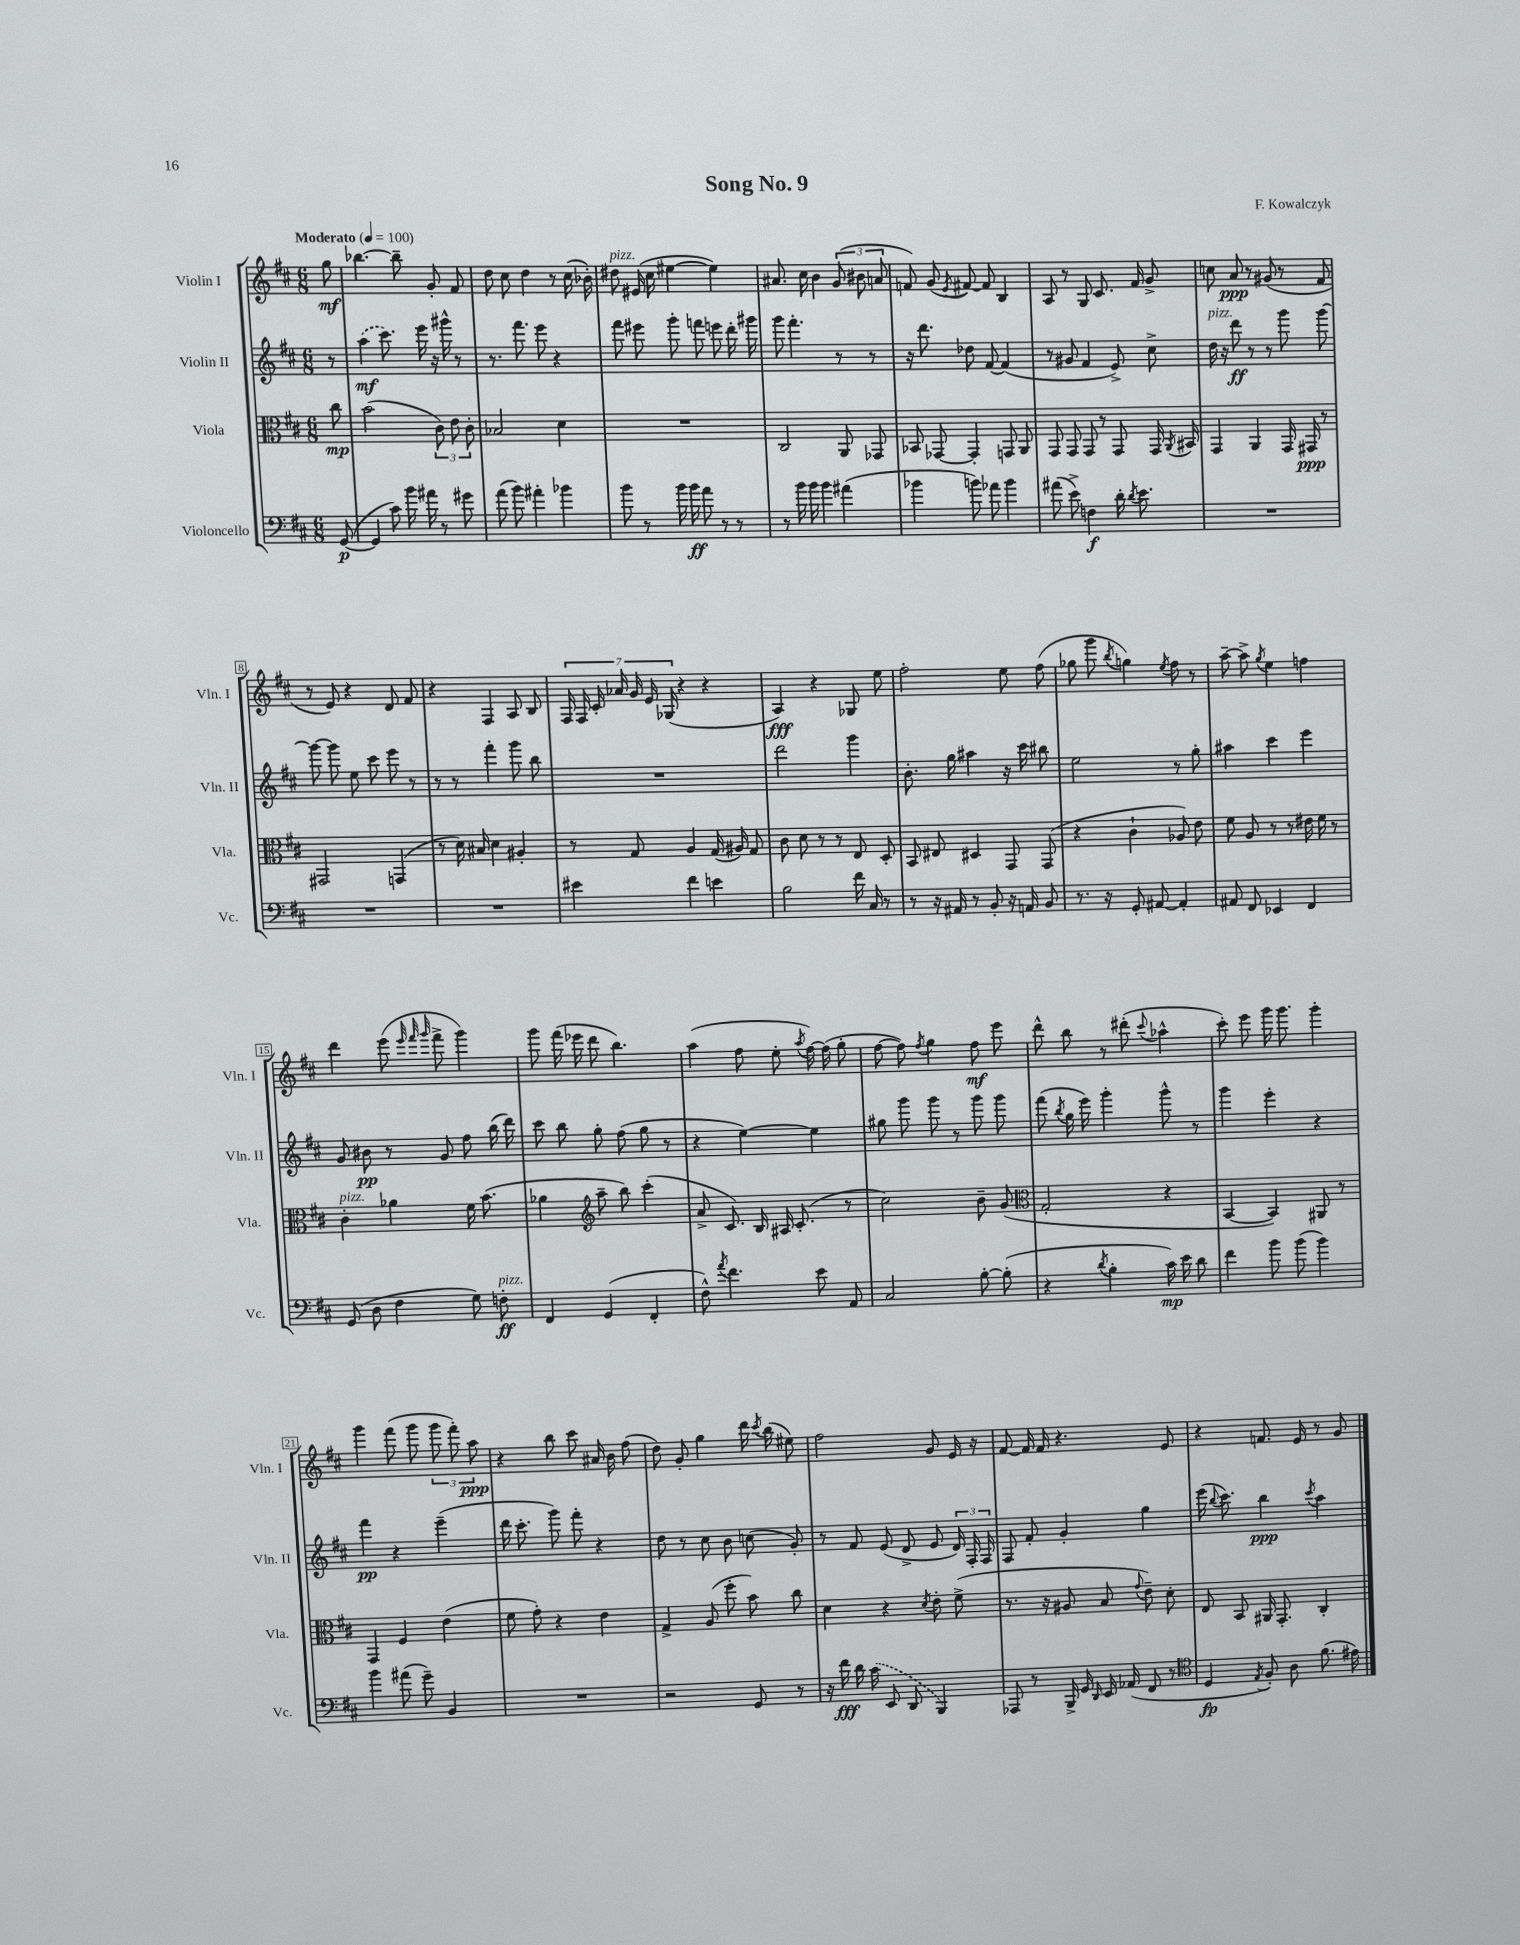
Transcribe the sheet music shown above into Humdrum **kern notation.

**kern	**kern	**kern	**kern
*staff4	*staff3	*staff2	*staff1
*clefF4	*clefC3	*clefG2	*clefG2
*k[f#c#]	*k[f#c#]	*k[f#c#]	*k[f#c#]
*M6/8	*M6/8	*M6/8	*M6/8
*MM100	*MM100	*MM100	*MM100
([8GG/	8cc#\	8r	8gg\
=	=	=	=
4GG/]	(2b\	(4aa\	[4.bb-\
8c#\)	.	8.ccc#\)	.
16b\	.	.	8bb-~\]
16a#\	.	16eee\	.
8r	12c#\)	16r	8g'/
.	.	16ggg#^^\	.
.	12e\	.	.
8g#\	.	8r	8f#/
.	12c#'\	.	.
=	=	=	=
(8a\	2B-/	8.r	8dd\
8b\)	.	.	8cc#\
.	.	8.fff#\	.
4a#'\	.	.	4dd\
.	.	8eee\	.
4b-\	4d\	4r	8r
.	.	.	(16cc#\
.	.	.	16b-'\)
=	=	=	=
8b\	2.r	8fff#\	8dd#\
8r	.	8eee#\	(16e#/
.	.	.	16cc#\
16b\	.	8ggg'\	[4ee#\
16b\	.	.	.
8a\	.	8fff\	.
8r	.	8eee\	4ee#\])
8r	.	16ddd'\	.
.	.	16ggg#\	.
=	=	=	=
8r	2C#/	8ggg\	8.a#/
16b\	.	4.fff#'\	.
16b\	.	.	16cc#\
4b\	.	.	4b\
(4a#\	8AA/	8r	(12g/
.	.	.	12b#\
.	8GG-/	8r	.
.	.	.	12a/
=	=	=	=
4b-\	8BB-/	16r	8f/)
.	.	8.ddd\	.
.	[8GG-/	.	(8g/
.	.	.	8qe/
8b\)	4GG-'/]	8dd-\	[8f#/)
8a-\	.	[8f#/	8f#/]
4b\	8GG/	(4f#/]	4B/
.	8AA/	.	.
=	=	=	=
(8a#\	8GG/	8r	8A/
8e^\)	8GG/	8g#/	8r
4F\	8GG/	4f#/	8G/
.	8r	.	8.c#/
16d'\	8GG/	8e^/)	.
8qd/	.	.	.
8.e\	.	.	16f#/
.	16GG/	8cc#^\	8g^/
.	8qAA/	.	.
.	16BB#/	.	.
=	=	=	=
2.r	4GG/	16dd\	8cc\
.	.	16r	.
.	.	8ddd\	8a/
.	4AA/	8r	8r
.	.	8r	(8g#/
.	16GG/	8ggg\	8r
.	16GG#/	.	.
.	8r	[8ggg\	8f#/
=	=	=	=
2.r	2GG#/	8ggg\_	8r
.	.	8ggg\]	8e/)
.	.	8ee\	4r
.	.	8ccc#\	.
.	(4GG/	8eee\	8d/
.	.	8r	8f#/
=	=	=	=
2.r	8r	8r	4r
.	16d\)	8r	.
.	16B#/	.	.
.	4d\	4fff#'\	4F#/
.	4A#'/	8ggg\	8A/
.	.	8bb\	8B/
=	=	=	=
4e#\	8r	2.r	28F#/
.	.	.	28F#/
.	.	.	28c#'/
.	.	.	28a-/
.	8G/	.	.
.	.	.	28g/
.	.	.	28e/
.	.	.	(28G-/
4f#\	4A/	.	4r
4e\	(16G/	.	4r
.	16A#/)	.	.
.	8G/	.	.
=	=	=	=
2B\	8c#\	2ddd\	4A/)
.	8d\	.	.
.	8r	.	4r
.	8r	.	.
16f#\	8E/	4ggg\	8G-/
16C#/	.	.	.
8r	8D'/	.	8ee\
=	=	=	=
8r	8BB/	8.b'\	2ff#'\
16r	8E#/	.	.
16AA#/	.	16gg\	.
8r	4D#/	4aa#\	.
8BB'/	.	.	.
16r	8GG/	16r	8ee\
16AA/	.	16ccc#\	.
8BB/	(8GG/	8bb#\	(8ff#\
=	=	=	=
8.r	4r	2ee\	8gg-\
.	.	.	8ggg\
16r	.	.	.
.	.	.	8qbb/
8GG'/	4c#`\	.	4gg\)
[8AA#/	.	.	.
.	.	.	8qee/
4AA#'/]	8A-/)	8r	8ff#\
.	8e\	8gg'\	8r
=	=	=	=
8AA#/	8f#\	4aa#\	[8aa~\
8FF#/	8A/	.	8aa^\]
.	.	.	8qgg/
4EE-/	8r	4ccc#\	4ee\
.	8r	.	.
4FF#/	16e#\	4eee\	4ff\
.	16f#\	.	.
.	8r	.	.
=	=	=	=
(8GG/	4c#'\	8g/	4ddd\
8D\	.	8b#\	.
4F#\	4a-\	8r	(8eee\
.	.	.	32qqeee/
.	.	.	32qqfff#/
.	.	.	32qqggg/
.	.	8g/	8fff#^\
8G\)	16f#\	8ff#\	4ggg\)
.	(8.b\	.	.
8F'\	.	(16bb\	.
.	.	16ddd\)	.
=	=	=	=
4FF#/	4a-\	8ccc#\	8ggg\
.	.	8bb\	(16fff#\
.	.	.	16eee-\
*	*clefG2	*	*
(4GG/	8aa~\	8gg'\	8ddd\
.	8bb\)	(8ff#\	4.bb\)
4FF#'/	(4ccc#'\	8gg\	.
.	.	8r	.
=	=	=	=
8F#^^\)	8a^/	4r	(4aa\
8qa/	.	.	.
4.f#\	8.c#/)	.	.
.	.	[4ee\)	8ff#\
.	16B/	.	.
.	16A#/	.	8ee'\
.	(8.c#'/	.	.
.	.	.	8qaa/
8e\	.	4ee\]	[16ff#\)
.	.	.	(16ff#\]
8AA/	8r	.	8gg'\
=	=	=	=
2C#/	2cc#\)	8gg#\	[8ff#\
.	.	8ggg\	8ff#\])
.	.	.	8qff#/
.	.	8ggg\	4gg\
.	.	8r	.
[8B'\	8b~\	8ggg\	8ff#\
(8B'\]	(8g/	8ggg\	8eee\
=	=	=	=
*	*clefC3	*	*
4r	2G'/	(8fff#\	8ddd^^\
.	.	8qbb/	.
.	.	16gg\	8bb\
.	.	16eee\)	.
8qd/	.	.	.
4B'\	.	4ggg'\	8r
.	.	.	(8ddd#'\
.	.	.	8qqccc#/
16c#\)	4r	8ggg^^\	4aa-^^\
16e\	.	.	.
8d\	.	8r	.
=	=	=	=
4f#\	[4BB/	4ggg\	8ccc#'\)
.	.	.	8eee\
8b\	4BB/])	4eee'\	16ggg\
.	.	.	8.ggg\
(8b\	.	.	.
4b\)	8AA#/	4r	4ggg'\
.	8r	.	.
=	=	=	=
4b\	4GG/	4fff#\	4ggg\
(8a#\	4F#/	4r	(8fff#\
8g~\)	.	.	8ggg\
4BB/	(4e\	(4eee~\	12ggg\
.	.	.	12fff#'\)
.	.	.	12aa\
=	=	=	=
2.r	8f#\	16ddd\	4r
.	.	8.ccc#'\	.
.	8g'\)	.	.
.	4r	8ggg\)	8bb\
.	.	8fff#'\	8ccc#\
.	4e\	4r	16a#/
.	.	.	16b\
.	.	.	(8ff#\
=	=	=	=
2r	4G^/	8dd\	8dd\)
.	.	8r	8g'/
.	(8A/	8cc#\	4gg\
.	8ff#'\	8b\	.
8GG/	8b\)	(8cc\	16ddd\
.	.	.	8qccc#/
.	.	.	(16bb\
8r	8cc#\	8g'/)	8ee#\)
=	=	=	=
16r	4d\	8r	2ff#\
16f#\	.	.	.
16d\	.	8f#/	.
(16c#\	.	.	.
8EE/	4r	(8e/	.
8DD/	.	8d^/	.
.	8qd/	.	.
4BBB/)	8e'\	8e/	8g/
.	(8f#^\	24d/)	16e/
.	.	24F#'/	.
.	.	.	16r
.	.	24F#/	.
=	=	=	=
8AAA-/	8.r	8F#/	[8f#/
8r	.	8f#'/	16f#/]
.	16r	.	16f#/
16BBB^/	8A#/	4g'/	4.r
16GG/	.	.	.
16qqDD/	.	.	.
16EE/	8B/	.	.
(16AA-/	.	.	.
.	8qqg/	.	.
8FF#/	8e~\)	4gg\	.
8r	8d'\	.	8e/
=	=	=	=
*clefC4	*	*	*
4D/	8E/	(16eee\	4r
.	.	8qqbb/	.
.	.	8.ccc#\)	.
.	8BB/	.	.
8qE/	.	.	.
8F#'/)	16AA#/	4bb\	8.f/
.	8.GG'/	.	.
8A\	.	.	.
.	.	.	16e/
.	.	8qccc#/	.
(8.f#\	4C#'/	4aa\	8r
.	.	.	8g/
16e#\)	.	.	.
==	==	==	==
*-	*-	*-	*-
